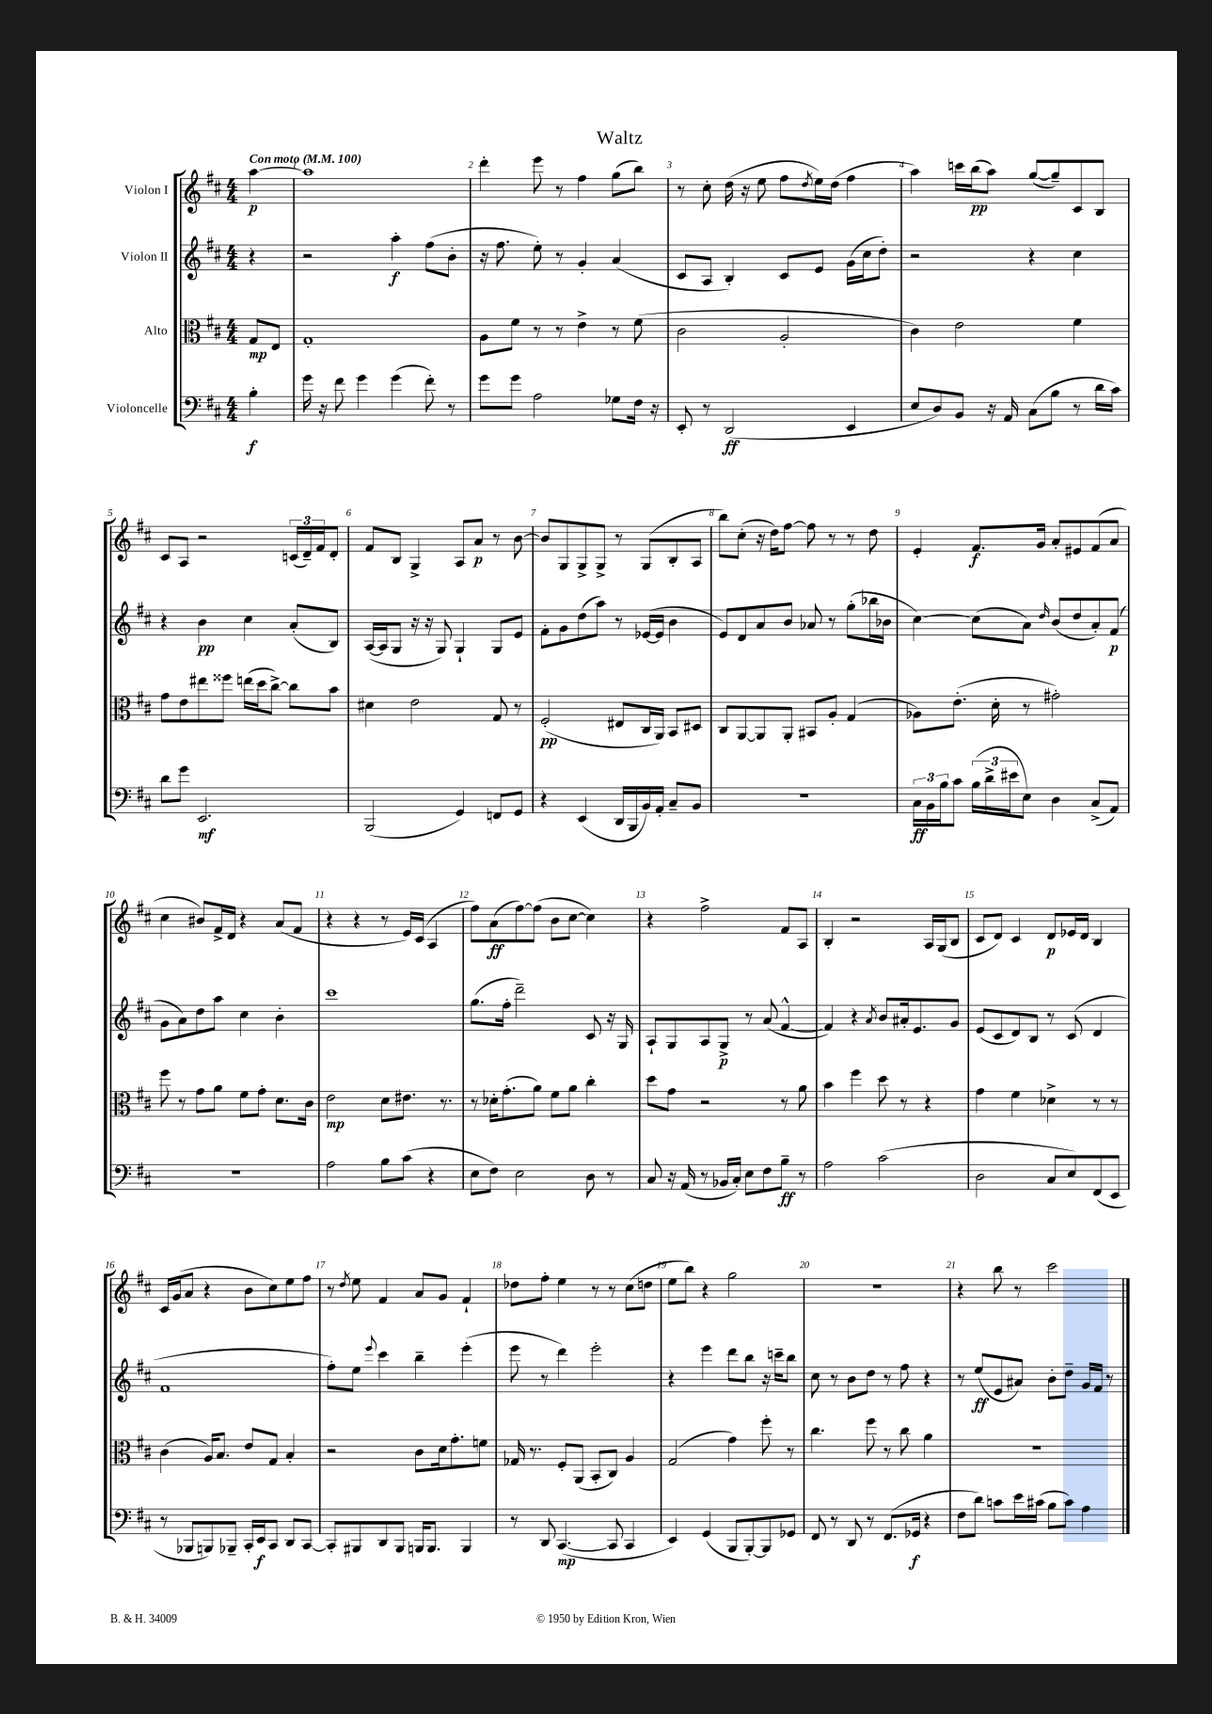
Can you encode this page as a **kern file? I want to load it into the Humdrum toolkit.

**kern	**kern	**kern	**kern
*staff4	*staff3	*staff2	*staff1
*clefF4	*clefC3	*clefG2	*clefG2
*k[f#c#]	*k[f#c#]	*k[f#c#]	*k[f#c#]
*M4/4	*M4/4	*M4/4	*M4/4
*MM100	*MM100	*MM100	*MM100
4B'	8G	4r	[4aa
.	8E	.	.
=	=	=	=
16g	1G'	2r	1aa]
16r	.	.	.
8f#	.	.	.
4g	.	.	.
(4g	.	4aa'	.
8f#')	.	(8ff#	.
8r	.	8b'	.
=	=	=	=
8g	8A	16r	4ddd'
.	.	8.ff#	.
8g	8f#	.	.
2A	8r	8ee')	8eee
.	8r	8r	8r
.	4e^	4g'	4ff#
8G-	8r	(4a	(8gg
16F#	(8f#	.	8bb)
16r	.	.	.
=	=	=	=
8EE'	2c#	8c#	8r
8r	.	8A	8cc#'
(2DD	.	4B')	(16dd
.	.	.	16r
.	.	.	8ee
.	2A'	8c#	8ff#
.	.	.	8qdd
.	.	8e	16ee)
.	.	.	(16dd
4EE	.	(16g	4ff#
.	.	16cc#	.
.	.	8dd')	.
=	=	=	=
8E	4c#)	2r	4aa)
8D)	.	.	.
8BB	2e	.	16ccc
.	.	.	(16bb
16r	.	.	8aa)
16AA	.	.	.
(8C#	.	4r	([8gg
8B	.	.	8gg~])
8r	4f#	4cc#	8c#
16d	.	.	8B
16c#)	.	.	.
=	=	=	=
8d	8g	4r	8c#
8g	8e	.	8A
2.EE	8ee#	4b	2r
.	8ff##	.	.
.	(16ee	4cc#	.
.	16dd	.	.
.	[8cc#^)	.	.
.	8cc#]	(8a'	(24c
.	.	.	24d~)
.	.	.	24f#
.	8b	8B)	8d'
=	=	=	=
(2BBB	4d#	([16A	8f#
.	.	16A]	.
.	.	8G	8B
.	2e	16r	4G^
.	.	16r	.
.	.	8G)	.
4GG)	.	4G`	8A
.	.	.	8a
8FF	8G	8G	8r
8GG	8r	8e	[8b
=	=	=	=
4r	(2F#'	8f#'	8b]
.	.	8g	8G
(4EE	.	(8dd	8G^
.	.	8aa)	8G^
16DD	8E#	8r	8r
16BBB	.	.	.
16BB)	16C#	([16e-	(8G
16AA'	16AA)	16e-]	.
8C#~	8BB	4b	8B'
8BB	8D#	.	8A
=	=	=	=
1r	8C#	8e)	8bb)
.	[8AA	8d	(8cc#'
.	8AA]	8a	16r
.	.	.	16dd)
.	8AA'	8b	[8ff#
.	8BB#	8a-	8ff#]
.	8A'	8r	8r
.	(4G	(8gg'	8r
.	.	16bb-	8dd
.	.	16b-	.
=	=	=	=
24C#	8A-)	[4cc#)	4e'
24BB	.	.	.
24B	.	.	.
8c#	(8.e'	.	.
(24B	.	(8cc#]	8.f#
24d^	.	.	.
.	16d'	.	.
24e#	.	.	.
8E)	8r	8a)	.
.	.	.	16g
.	.	16qqdd	.
4D	2g#')	(8b	8a'
.	.	8dd	8e#
(8C#^	.	8a')	(8f#
8AA)	.	(8f#	8a
=	=	=	=
1r	8ff#	8g	4cc#
.	8r	8a)	.
.	8g	8dd	8b#)
.	8a	8aa	16f#^
.	.	.	16d
.	8f#	4cc#	4r
.	8g'	.	.
.	8.d	4b'	(8a
.	.	.	8f#
.	16c#	.	.
=	=	=	=
2A	2e	1ccc#	4r
.	.	.	4r
8B	8d	.	8r
(8c#	8.e#	.	16e)
.	.	.	(16c#
4r	.	.	4A
.	8.r	.	.
=	=	=	=
8E	8r	(8.gg	8ff#)
8F#)	16d-'	.	(8a
.	(8.g'	16ff#'	.
2E	.	2ddd~)	[8ff#)
.	8a)	.	(8ff#]
.	8f#	.	8b
.	8a	.	[8cc#
8D	4cc#'	8c#	4cc#])
8r	.	16r	.
.	.	16G	.
=	=	=	=
8C#	8dd	8A`	4r
16r	8g	8G	.
(16AA	.	.	.
8r	2r	8A	2ff#^
16BB-	.	8G^	.
16C#')	.	.	.
8E	.	8r	.
8F#	.	(8a	.
8B~	8r	[4f#^^	8f#
8r	8a	.	8A
=	=	=	=
2A	4b	4f#])	4B'
.	4ff#	4r	2r
.	.	8qa	.
(2c#	8dd	8b	.
.	8r	16a#'	.
.	.	8.e	.
.	4r	.	16A
.	.	.	(16G
.	.	8g	8B
=	=	=	=
2D	4g	(8e	8c#
.	.	8c#	8d)
.	4f#	8d)	4c#
.	.	8B	.
8C#	4d-^	8r	8d
8E)	.	(8c#	16e-
.	.	.	16d
(8FF#	8r	4d	4B
8EE	8r	.	.
=	=	=	=
8r	(4c#	1f#	16c#
.	.	.	(16g
8BBB-	.	.	8a
8BBB)	16A)	.	4r
.	8.B	.	.
8BBB-~	.	.	.
16CC#'	8e	.	8b
16EE	.	.	.
8CC#	8G	.	8cc#)
8DD	4B'	.	8ee
[8CC#	.	.	8ff#
=	=	=	=
8CC#']	2r	8ff#')	8r
.	.	.	8qdd
8BBB#	.	8ee	8ee
.	.	8qqeee	.
8DD	.	4ccc#	4f#
8BBB#	.	.	.
16BBB	8c#	4bb~	8a
8.BBB	.	.	.
.	16d	.	8g
.	8.g'	.	.
4BBB	.	(4eee'	4f#`
.	8f	.	.
=	=	=	=
8r	16G-	8eee	8dd-
.	8.r	.	.
8DD	.	8r	8ff#'
([4.CC#	8F#'	4ddd)	4ee
.	(8AA	.	.
.	8BB'	2eee'	8r
8CC#]	8C#)	.	8r
4CC#	4A	.	(8cc#
.	.	.	8dd
=	=	=	=
4EE)	(2G	4r	8ee
.	.	.	8bb)
(4GG	.	4eee	4r
8BBB	4g)	8ddd	2gg
[8BBB')	.	8bb	.
8BBB]	8ff#'	16r	.
.	.	16ccc~	.
8GG-	8r	8bb	.
=	=	=	=
8FF#	4.cc#	8cc#	1r
8r	.	8r	.
8DD	.	8b	.
8r	8ff#	8dd	.
(8.FF#	8r	8r	.
.	8cc#	8ff#	.
16GG-	.	.	.
4r	4a	4r	.
=	=	=	=
8F#	1r	8r	4r
8d)	.	(8ee	.
8c	.	8e	8bb
16e	.	8a#)	8r
(16c#	.	.	.
8B	.	8b'	2ccc#
8c#)	.	8dd~	.
4A	.	16g	.
.	.	16f#	.
.	.	8r	.
==	==	==	==
*-	*-	*-	*-
